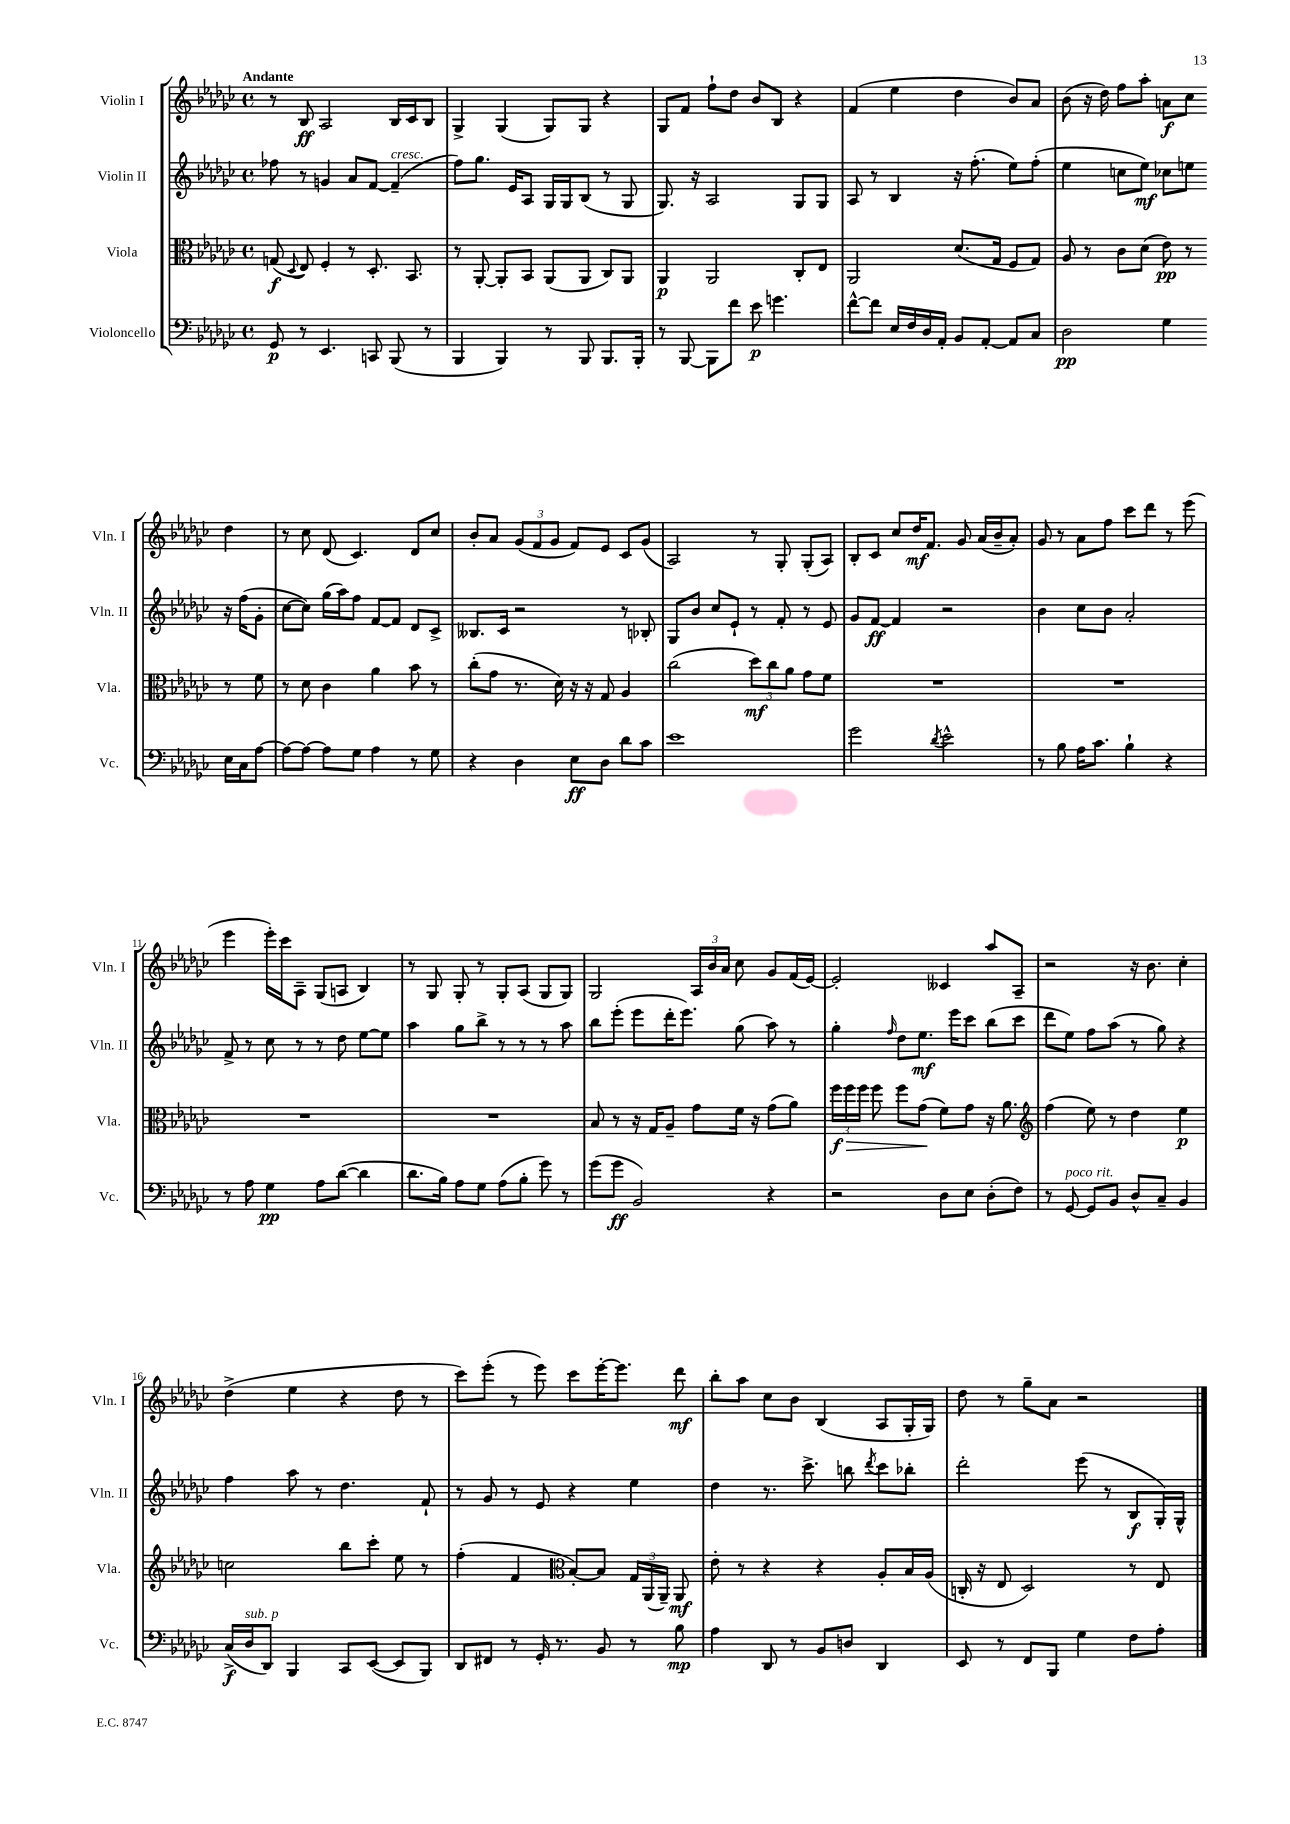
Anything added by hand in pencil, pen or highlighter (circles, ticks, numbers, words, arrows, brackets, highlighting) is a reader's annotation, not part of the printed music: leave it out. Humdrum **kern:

**kern	**dynam	**kern	**dynam	**kern	**dynam	**kern	**dynam
*part4	*part4	*part3	*part3	*part2	*part2	*part1	*part1
*staff4	*staff4	*staff3	*staff3	*staff2	*staff2	*staff1	*staff1
*I"Violoncello	*	*I"Viola	*	*I"Violin II	*	*I"Violin I	*
*I'Vc.	*	*I'Vla.	*	*I'Vln. II	*	*I'Vln. I	*
*clefF4	*	*clefC3	*	*clefG2	*	*clefG2	*
*k[b-e-a-d-g-c-]	*	*k[b-e-a-d-g-c-]	*	*k[b-e-a-d-g-c-]	*	*k[b-e-a-d-g-c-]	*
*M4/4	*	*M4/4	*	*M4/4	*	*M4/4	*
*met(c)	*	*met(c)	*	*met(c)	*	*met(c)	*
=1	=1	=1	=1	=1	=1	=1	=1
!	!	!	!	!	!	!LO:TX:a:B:t=Andante	!
8GG-/	p	(8Gn/	f	8ff-X\	.	8r	.
.	.	8qqD-/	.	.	.	.	.
8r	.	8E-/)	.	8r	.	8B-/	ff
4.EE-/	.	4F'/	.	4gn/	.	2A-/	.
.	.	8r	.	8a-/L	.	.	.
8CCn/	.	8.D-'/	.	[8f/J	.	.	.
!	!	!	!	!LO:TX:a:i:t=cresc.	!	!	!
(8BBB-/	.	.	.	(4f~/]	.	16B-/LL	.
.	.	8.BB-/	.	.	.	16c-/J	.
8r	.	.	.	.	.	8B-/J	.
=2	=2	=2	=2	=2	=2	=2	=2
4BBB-/	.	8r	.	8ff\L)	.	4G-^/	.
.	.	[8AA-'/	.	8.gg-\J	.	.	.
4BBB-/)	.	8AA-'/L]	.	.	.	(4G-/	.
.	.	.	.	16e-/KL	.	.	.
.	.	8BB-/J	.	8A-/J	.	.	.
8r	.	(8AA-/L	.	16G-/LL	.	8G-/L)	.
.	.	.	.	16G-/J	.	.	.
8BBB-/	.	8AA-/J	.	(8B-/J	.	8G-/J	.
8.BBB-/L	.	8C-/L)	.	8r	.	4r	.
.	.	8AA-/J	.	8G-/	.	.	.
16BBB-'/Jk	.	.	.	.	.	.	.
=3	=3	=3	=3	=3	=3	=3	=3
8r	.	4AA-/	p	8.G-/)	.	8G-/L	.
[8BBB-/	.	.	.	.	.	8f/J	.
.	.	.	.	16r	.	.	.
8BBB-\L]	.	2AA-/	.	2A-/	.	8ff`\L	.
8f\J	.	.	.	.	.	8dd-\J	.
8e-\	p	.	.	.	.	8b-/L	.
4.gn\	.	.	.	.	.	8B-/J	.
.	.	8C-'/L	.	8G-/L	.	4r	.
.	.	8E-/J	.	8G-/J	.	.	.
=4	=4	=4	=4	=4	=4	=4	=4
[8f^^\L	.	2AA-/	.	8A-/	.	(4f/	.
8f\J]	.	.	.	8r	.	.	.
16E-/LL	.	.	.	4B-/	.	4ee-\	.
16F/	.	.	.	.	.	.	.
16D-/	.	.	.	.	.	.	.
16AA-'/JJ	.	.	.	.	.	.	.
8BB-/L	.	(8.d-/L	.	16r	.	4dd-\	.
.	.	.	.	(8.ff'\	.	.	.
[8AA-'/J	.	.	.	.	.	.	.
.	.	16G-/Jk	.	.	.	.	.
8AA-/L]	.	8F/L	.	8ee-\L)	.	8b-/L)	.
8C-/J	.	8G-/J)	.	(8ff'\J	.	8a-/J	.
=5	=5	=5	=5	=5	=5	=5	=5
2D-\	pp	8A-/	.	4ee-\	.	(8b-\	.
.	.	8r	.	.	.	16r	.
.	.	.	.	.	.	16dd-\)	.
.	.	8c-\L	.	8ccn\L	.	8ff\L	.
.	.	(8d-\J	.	8ee-\J)	mf	8aa-'\J	.
4G-\	.	8e-\)	pp	8cc-X\L	.	8an\L	f
.	.	8r	.	8een\J	.	8cc-\J	.
16E-\LL	.	8r	.	16r	.	4dd-\	.
16C-\J	.	.	.	(16ff\KL	.	.	.
[8A-\J	.	8f\	.	8g-'\J	.	.	.
!!LO:LB:g=z
=6	=6	=6	=6	=6	=6	=6	=6
8A-\L_	.	8r	.	[8cc-\L	.	8r	.
8A-\J_	.	8d-\	.	8cc-\J])	.	8cc-\	.
8A-\L]	.	4c-\	.	(16gg-\LL	.	(8d-/	.
.	.	.	.	16aa-\J)	.	.	.
8G-\J	.	.	.	8ff\J	.	4.c-/)	.
4A-\	.	4a-\	.	[8f/L	.	.	.
.	.	.	.	8f/J]	.	.	.
8r	.	8b-\	.	8d-/L	.	8d-/L	.
8G-\	.	8r	.	8c-^/J	.	8cc-/J	.
=7	=7	=7	=7	=7	=7	=7	=7
4r	.	(8cc-'\L	.	8.B--X/L	.	8b-'/L	.
.	.	8g-\J	.	.	.	8a-/J	.
.	.	.	.	16c-/Jk	.	.	.
4D-\	.	8.r	.	2r	.	(12g-/L	.
.	.	.	.	.	.	12f/	.
.	.	.	.	.	.	12g-/J	.
.	.	16d-\)	.	.	.	.	.
8E-\L	ff	16r	.	.	.	8f/L)	.
.	.	16r	.	.	.	.	.
8D-\J	.	8G-/	.	.	.	8e-/J	.
8d-\L	.	4A-/	.	8r	.	8c-/L	.
8c-\J	.	.	.	8B-X'/	.	(8g-/J	.
=8	=8	=8	=8	=8	=8	=8	=8
1e-	.	(2cc-\	.	8G-/L	.	2A-/)	.
.	.	.	.	8b-/J	.	.	.
.	.	.	.	8cc-/L	.	.	.
.	.	.	.	8e-`/J	.	.	.
.	.	12dd-\L)	mf	8r	.	8r	.
.	.	12cc-\	.	.	.	.	.
.	.	.	.	8f'/	.	8G-'/	.
.	.	12a-\J	.	.	.	.	.
.	.	8g-\L	.	8r	.	(8G-'/L	.
.	.	8f\J	.	8e-/	.	8A-/J)	.
=9	=9	=9	=9	=9	=9	=9	=9
2g-\	.	1r	.	8g-/L	.	8B-'/L	.
.	.	.	.	[8f/J	ff	8c-/J	.
.	.	.	.	4f/]	.	8cc-/L	.
.	.	.	.	.	.	16dd-/K	mf
.	.	.	.	.	.	8.f/J	.
8qd-/	.	.	.	.	.	.	.
2e-^^\	.	.	.	2r	.	.	.
.	.	.	.	.	.	8g-/	.
.	.	.	.	.	.	(16a-/LL	.
.	.	.	.	.	.	16b-~/J	.
.	.	.	.	.	.	8a-'/J)	.
=10	=10	=10	=10	=10	=10	=10	=10
8r	.	1r	.	4b-\	.	8g-/	.
8B-\	.	.	.	.	.	8r	.
16A-\KL	.	.	.	8cc-\L	.	8a-\L	.
8.c-\J	.	.	.	.	.	.	.
.	.	.	.	8b-\J	.	8ff\J	.
4B-`\	.	.	.	2a-'/	.	8ccc-\L	.
.	.	.	.	.	.	8ddd-\J	.
4r	.	.	.	.	.	8r	.
.	.	.	.	.	.	(8eee-\	.
!!LO:LB:g=z
=11	=11	=11	=11	=11	=11	=11	=11
8r	.	1r	.	8f^/	.	4eee-\	.
8A-\	.	.	.	8r	.	.	.
4G-\	pp	.	.	8cc-\	.	16eee-'\LL)	.
.	.	.	.	.	.	16ccc-\J	.
.	.	.	.	8r	.	8A-~\J	.
8A-\L	.	.	.	8r	.	(8G-/L	.
([8d-\J	.	.	.	8dd-\	.	8An/J	.
4d-\]	.	.	.	[8ee-\L	.	4B-/)	.
.	.	.	.	8ee-\J]	.	.	.
=12	=12	=12	=12	=12	=12	=12	=12
8.d-\L	.	1r	.	4aa-\	.	8r	.
.	.	.	.	.	.	8G-/	.
16B-\Jk)	.	.	.	.	.	.	.
8A-\L	.	.	.	8gg-\L	.	8G-'/	.
8G-\J	.	.	.	8bb-^\J	.	8r	.
(8A-\L	.	.	.	8r	.	8G-'/L	.
8B-'\J	.	.	.	8r	.	(8A-/J	.
8g-\)	.	.	.	8r	.	8G-/L	.
8r	.	.	.	8aa-\	.	8G-/J)	.
=13	=13	=13	=13	=13	=13	=13	=13
(8g-\L	.	8B-/	.	8bb-\L	.	2G-/	.
8g-\J	ff	8r	.	(8eee-'\J	.	.	.
2BB-/)	.	16r	.	8eee-\L	.	.	.
.	.	16G-/KL	.	.	.	.	.
.	.	8A-~/J	.	16ddd-'\K	.	.	.
.	.	.	.	8.eee-\J)	.	.	.
.	.	8g-\L	.	.	.	24A-/LL	.
.	.	.	.	.	.	24b-/	.
.	.	.	.	.	.	24a-/JJ	.
.	.	16f\Jk	.	(8gg-\	.	8cc-\	.
.	.	16r	.	.	.	.	.
4r	.	(8g-\L	.	8aa-\)	.	8g-/L	.
.	.	8a-\J)	.	8r	.	(16f/L	.
.	.	.	.	.	.	[16e-/JJ)	.
=14	=14	=14	=14	=14	=14	=14	=14
!	!	!	!LO:HP:b	!	!	!	!
2r	.	24ff\LL	> f	4gg-'\	.	2e-'/]	.
.	.	24ff\	.	.	.	.	.
.	.	24ff\JJ	.	.	.	.	.
.	.	8ff\	.	.	.	.	.
.	.	.	.	16qqff/	.	.	.
.	.	8ff\L	.	8dd-\L	.	.	.
.	.	(8g-\J	.	8.ee-\J	mf	.	.
8D-\L	.	8f\L)	]	.	.	4c--X/	.
.	.	.	.	16eee-\KL	.	.	.
8E-\J	.	8g-\J	.	8ccc-\J	.	.	.
(8D-'\L	.	16r	.	(8bb-\L	.	8aa-/L	.
.	.	8.a-\	.	.	.	.	.
8F\J)	.	.	.	8ccc-\J	.	8A-~/J	.
=15	=15	=15	=15	=15	=15	=15	=15
*	*	*clefG2	*	*	*	*	*
8r	.	(4ff\	.	8ddd-\L	.	2r	.
!LO:TX:a:i:t=poco rit.	!	!	!	!	!	!	!
[8GG-/	.	.	.	8ee-\J)	.	.	.
8GG-/L]	.	8ee-\)	.	8ff\L	.	.	.
8BB-/J	.	8r	.	(8aa-\J	.	.	.
8D-^^/L	.	4dd-\	.	8r	.	16r	.
.	.	.	.	.	.	8.b-\	.
8C-~/J	.	.	.	8gg-\)	.	.	.
4BB-/	.	4ee-\	p	4r	.	4cc-'\	.
!!LO:LB:g=z
=16	=16	=16	=16	=16	=16	=16	=16
(16C-^/LL	f	2ccn\	.	4ff\	.	(4dd-^\	.
!LO:TX:a:i:t=sub. p	!	!	!	!	!	!	!
16D-/J	.	.	.	.	.	.	.
8DD-/J)	.	.	.	.	.	.	.
4BBB-/	.	.	.	8aa-\	.	4ee-\	.
.	.	.	.	8r	.	.	.
8CC-/L	.	8bb-\L	.	4.dd-\	.	4r	.
([8EE-/J	.	8ccc-'\J	.	.	.	.	.
8EE-/L]	.	8ee-\	.	.	.	8dd-\	.
8BBB-/J)	.	8r	.	8f`/	.	8r	.
=17	=17	=17	=17	=17	=17	=17	=17
8DD-/L	.	(4ff'\	.	8r	.	8ccc-\L)	.
8FF#X/J	.	.	.	8g-/	.	(8eee-'\J	.
8r	.	4f/	.	8r	.	8r	.
16GG-'/	.	.	.	8e-/	.	8eee-\)	.
8.r	.	.	.	.	.	.	.
*	*	*clefC3	*	*	*	*	*
.	.	[8B-'/L)	.	4r	.	8ccc-\L	.
8BB-/	.	8B-/J]	.	.	.	[16eee-'\K	.
.	.	.	.	.	.	8.eee-\J]	.
8r	.	24G-/LL	.	4ee-\	.	.	.
.	.	(24AA-/	.	.	.	.	.
.	.	24AA-~/JJ)	.	.	.	.	.
8B-\	mp	8AA-/	mf	.	.	8ddd-\	mf
=18	=18	=18	=18	=18	=18	=18	=18
4A-\	.	8e-'\	.	4dd-\	.	8bb-'\L	.
.	.	8r	.	.	.	8aa-\J	.
8DD-/	.	4r	.	8.r	.	8cc-\L	.
8r	.	.	.	.	.	8b-\J	.
.	.	.	.	8.ccc-^\	.	.	.
8BB-/L	.	4r	.	.	.	(4B-/	.
8Dn/J	.	.	.	8bbn\	.	.	.
.	.	.	.	8qddd-/	.	.	.
4DD-/	.	8A-'/L	.	8ccc-\L	.	8A-/L	.
.	.	16B-/L	.	8bb-X'\J	.	16G-'/L	.
.	.	(16A-/JJ	.	.	.	16G-/JJ)	.
=19	=19	=19	=19	=19	=19	=19	=19
8EE-/	.	16Cn'/	.	2ddd-'\	.	8dd-\	.
.	.	16r	.	.	.	.	.
8r	.	8E-/	.	.	.	8r	.
8FF/L	.	2D-/)	.	.	.	8gg-~\L	.
8BBB-/J	.	.	.	.	.	8a-\J	.
4G-\	.	.	.	(8eee-\	.	2r	.
.	.	.	.	8r	.	.	.
8F\L	.	8r	.	8B-/L	f	.	.
8A-'\J	.	8E-/	.	16G-'/L)	.	.	.
.	.	.	.	16G-^^/JJ	.	.	.
==	==	==	==	==	==	==	==
*-	*-	*-	*-	*-	*-	*-	*-
